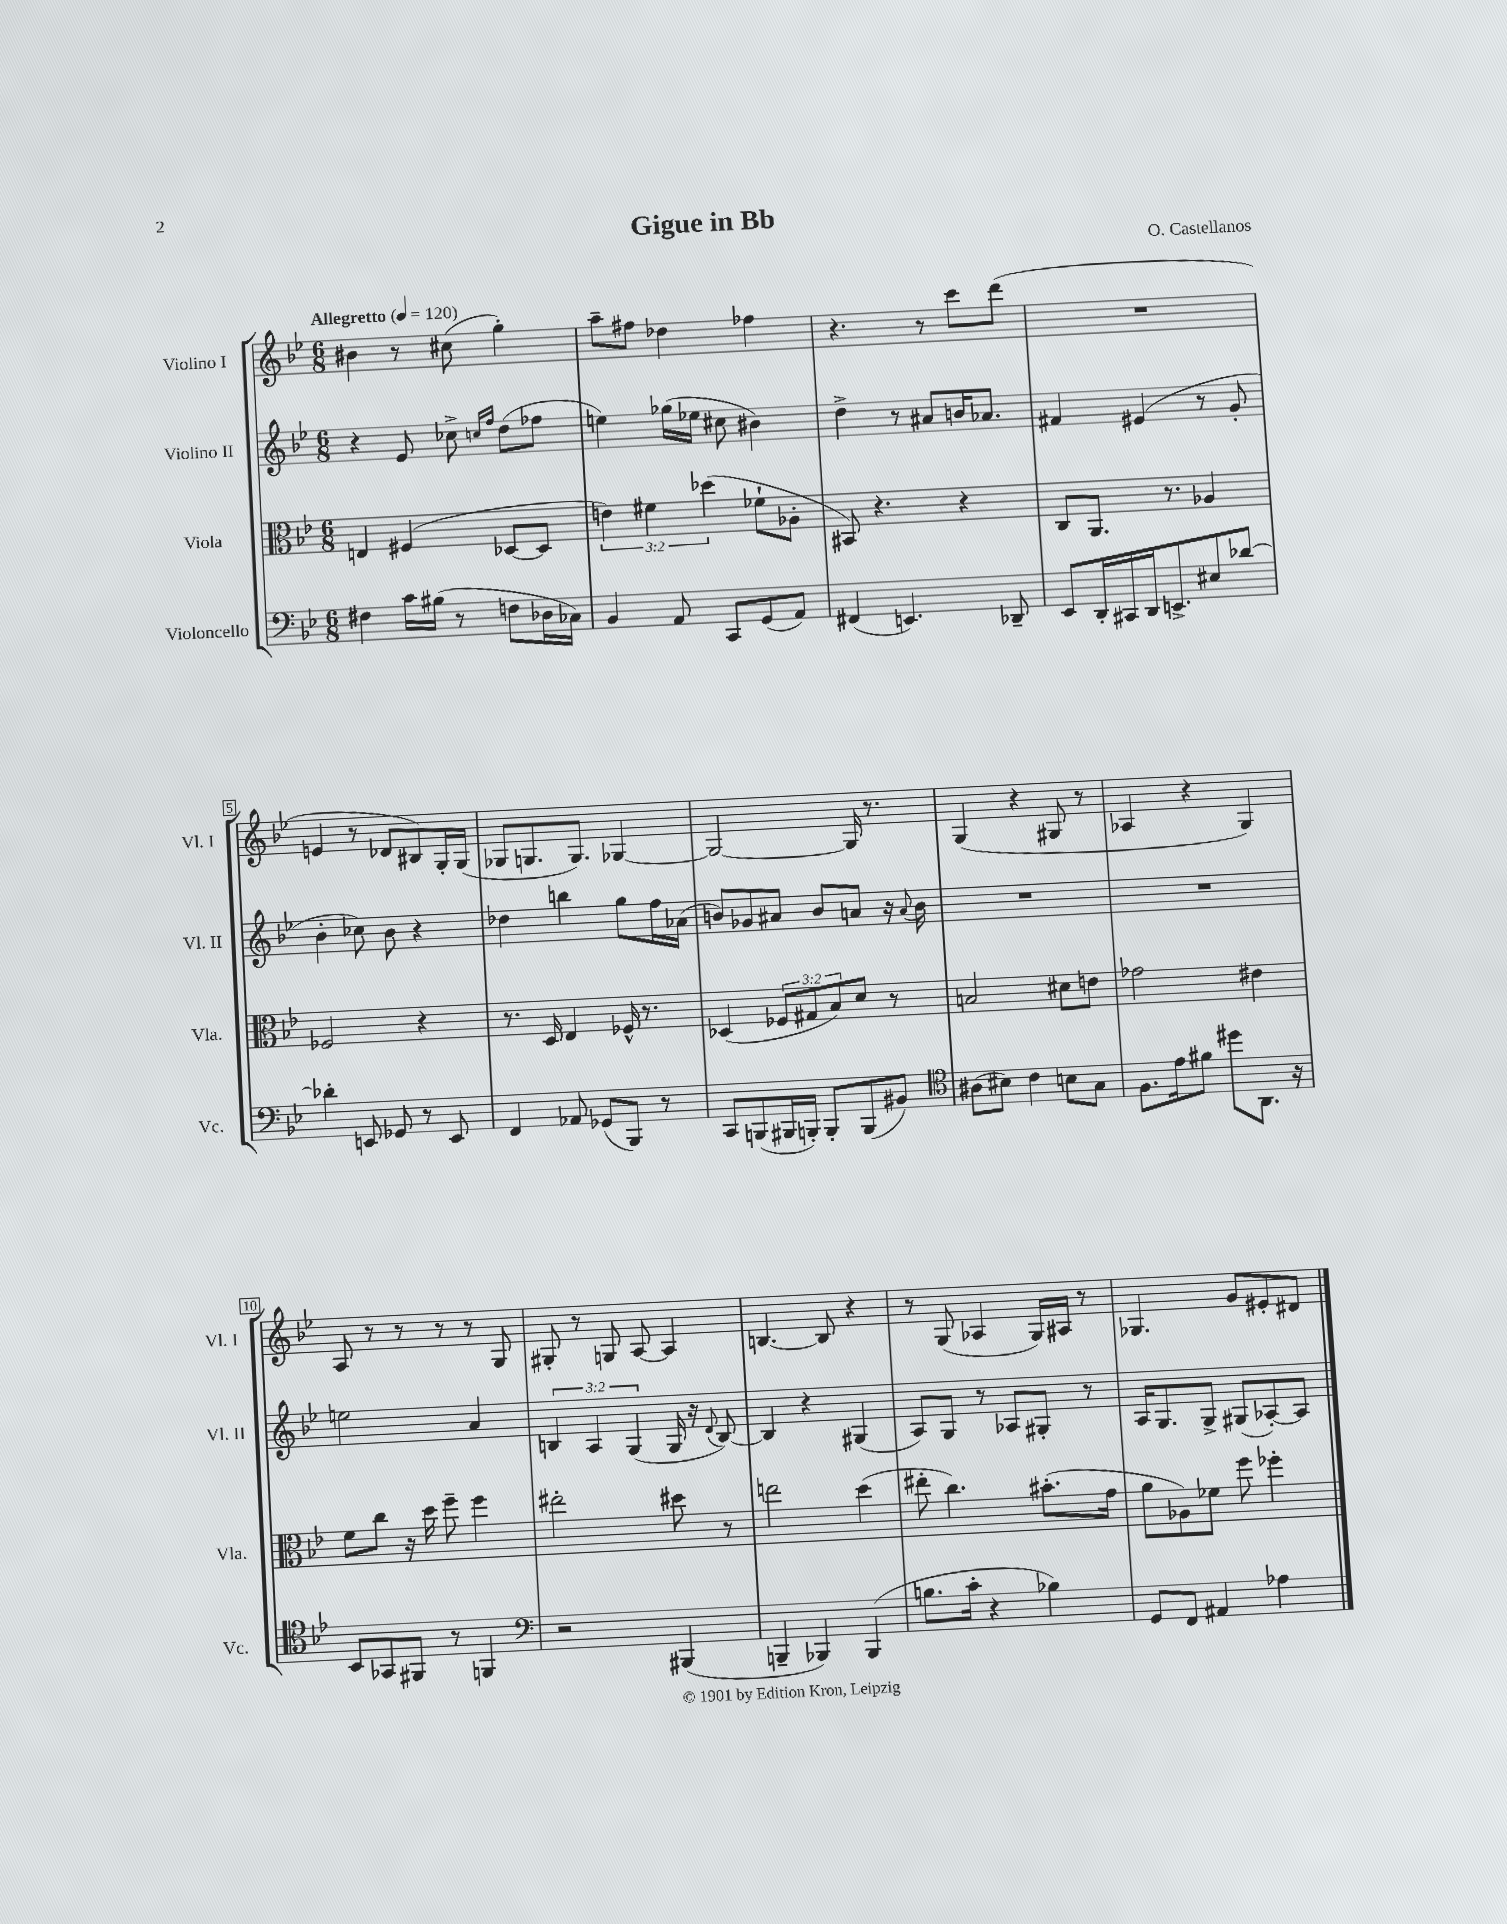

**kern	**kern	**kern	**kern
*staff4	*staff3	*staff2	*staff1
*clefF4	*clefC3	*clefG2	*clefG2
*k[b-e-]	*k[b-e-]	*k[b-e-]	*k[b-e-]
*M6/8	*M6/8	*M6/8	*M6/8
*MM120	*MM120	*MM120	*MM120
4F#\	4E/	4r	4b#\
16c\LL	(4F#/	8e-/	8r
(16B#\JJ	.	.	.
8r	.	8cc-^\	(8cc#\
.	.	16qqcc/LL	.
.	.	16qqff/JJ	.
8F\L	[8D-/L	(8dd\L	4gg'\)
16D-\L	8D-/]J	8ff-\J	.
16C-\JJ)	.	.	.
=	=	=	=
4BB-/	6e\)	4ee\)	8aa~\L
.	.	.	8ff#\J
.	6f#\	.	.
8AA/	.	(16gg-\LL	4dd-\
.	.	16ee-\JJ	.
.	(6dd-\	.	.
8CC/L	.	8cc#\	.
(8GG/	8f-`\L	4b#\)	4ff-\
8AA/J)	8A-'\J	.	.
=	=	=	=
(4FF#/	8BB#/)	4dd^\	4.r
.	4.r	.	.
4.EE/)	.	8r	.
.	.	8a#/L	8r
.	4r	16b/K	8ccc\L
.	.	8.a-/J	.
8DD-~/	.	.	(8ddd\J
=	=	=	=
8EE-/L	8C/L	4f#/	2.r
16DD'/L	8.AA/J	.	.
16CC#/	.	.	.
16DD/J	.	(4e#/	.
8.EE^/	8.r	.	.
8E#/	4A-/	8r	.
[8d-/J	.	8g'/	.
=	=	=	=
4d-'\]	2F-/	4b-'\	4e/
8EE/	.	8cc-\)	8r
8GG-/	.	8b-\	8d-/L
8r	4r	4r	8B#/)
8EE/	.	.	16G'/L
.	.	.	(16G/JJ
=	=	=	=
4FF/	8.r	4dd-\	8G-/L
.	.	.	8.G/
.	16D/	.	.
8AA-/	4E-/	4bb\	.
.	.	.	8.G/J)
(8GG-/L	.	.	.
8BBB-/J)	16F-^^/	8gg\L	[4G-/
.	8.r	.	.
8r	.	16ff\L	.
.	.	(16a-\JJ	.
=	=	=	=
8CC/L	(4D-/	8b/L)	2G-/_
(8BBB/	.	8g-/	.
16BBB#/L	12F-/L	8a#/J	.
16BBB'/JJ)	.	.	.
.	12G#/	.	.
8BBB'/L	.	8b/L	.
.	12B-/)	.	.
(8BBB/	8d/J	8a/J	16G-/]
.	.	.	8.r
8BB#/J)	8r	16r	.
.	.	8qqa/	.
.	.	16b\	.
=	=	=	=
*clefC4	*	*	*
(8A#\L	2B/	2.r	(4G/
8B#\J)	.	.	.
4c\	.	.	4r
8B\L	8d#\L	.	8G#/
8G\J	8e\J	.	8r
=	=	=	=
8.F\L	2g-\	2.r	4A-/
16e-\k	.	.	.
8f#\J	.	.	4r
8dd#\L	.	.	.
8.AA\J	4e#\	.	4G/)
16r	.	.	.
=	=	=	=
8BB-/L	8f\L	2ee\	8A/
8GG-/	8cc\J	.	8r
8FF#/J	16r	.	8r
.	16dd\	.	.
8r	8ff~\	.	8r
4FF/	4ff\	4a/	8r
.	.	.	8G/
=	=	=	=
*clefF4	*	*	*
2r	2ee#'\	6B/	8G#'/
.	.	.	8r
.	.	6A/	.
.	.	.	8G/
.	.	(6G/	.
.	.	.	[8A/
(4BBB#/	8dd#\	16G/	4A/]
.	.	16r	.
.	.	8qqd/	.
.	8r	[8B/)	.
=	=	=	=
4BBB~/	2ee\	4B/]	[4.B/
4BBB-/)	.	4r	.
.	.	.	8B/]
(4BBB-/	(4dd\	(4G#/	4r
=	=	=	=
8.B\L	8ee#'\	8A/L)	8r
.	4.cc\)	8G/J	(8G/
16c'\Jk	.	.	.
4r	.	8r	4A-/
.	.	8A-/L	.
4B-\)	(8.b#'\L	8G#'/J	16G/LL)
.	.	.	16A#/JJ
.	.	8r	8r
.	16g\Jk	.	.
=	=	=	=
8GG/L	8a\L	16A/LK	4.G-/
.	.	8.G/	.
8FF/J	8A-\)	.	.
4AA#/	8f-\J	8G^/J	.
.	8ff\	(8G#/L	8g/L
4A-\	4ff-'\	[8A-'/)	8e#'/
.	.	8A-/]J	8d#/J
==	==	==	==
*-	*-	*-	*-
